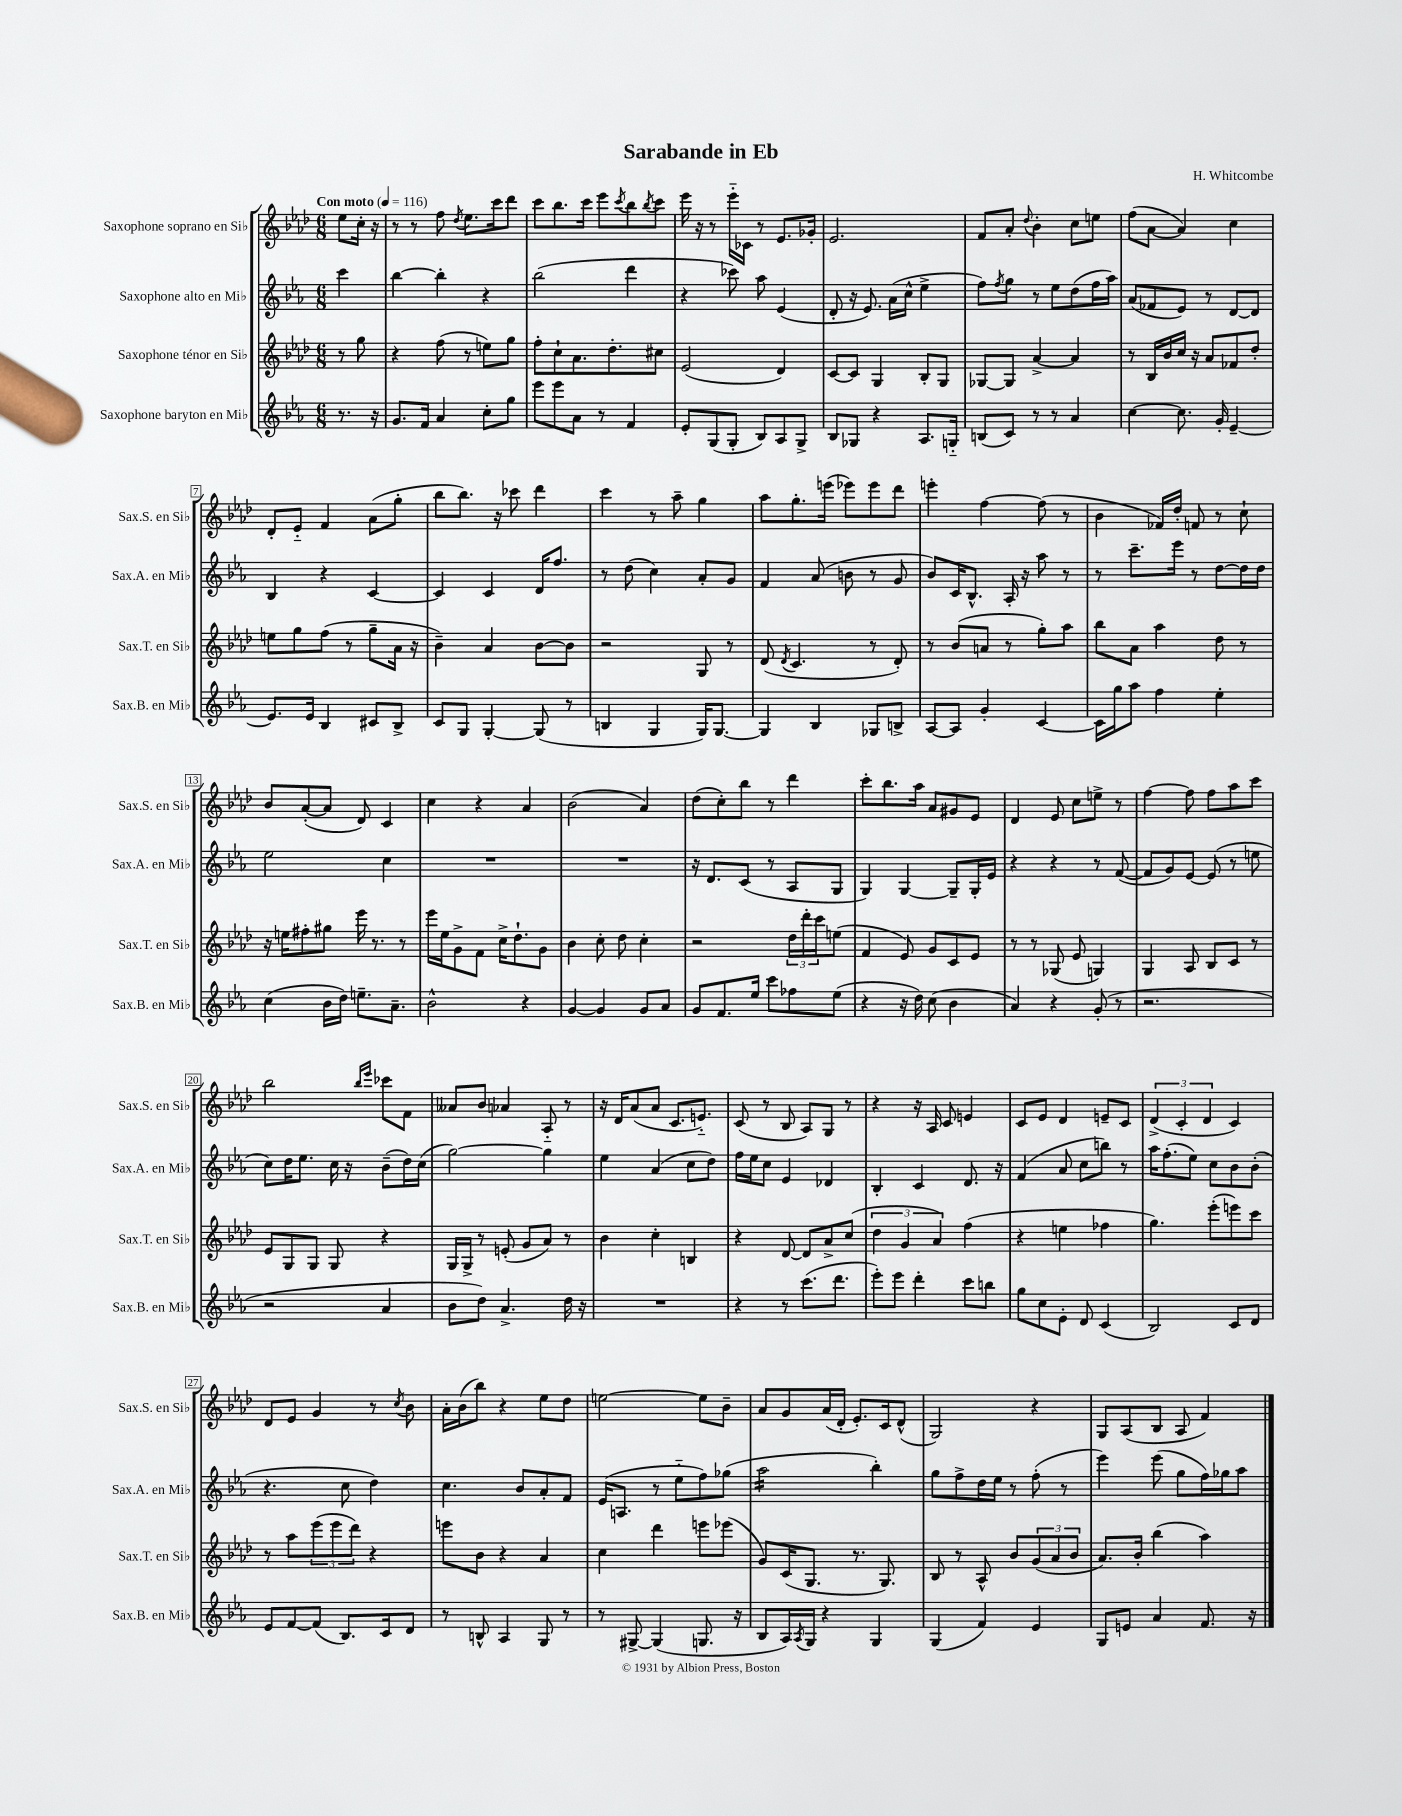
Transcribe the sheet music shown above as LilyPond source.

\header { title = "Sarabande in Eb" composer = "H. Whitcombe" }
<<
\new StaffGroup <<
\new Staff = "s0" \with { instrumentName = "Saxophone soprano en Sib" shortInstrumentName = "Sax.S. en Sib" } {
    \clef treble \key aes \major \numericTimeSignature \time 6/8 \partial 4 \tempo "Con moto" 4 = 116
    ees''8 c''16-. r16 |
    r8 r8 f''8 \acciaccatura { des''8 } ees''8. c'''16 des'''8 |
    c'''8 bes''8. c'''16 ees'''8 \acciaccatura { c'''8 } bes''8 \acciaccatura { bes''8 } c'''8 |
    ees'''16 r16 r8 ees'''16-_ ces'16 r8 ees'8. ges'16-. |
    ees'2. |
    f'8 aes'8-. \appoggiatura { des''8 } bes'4-. c''8 e''8 |
    f''8( aes'8~ aes'4) c''4 |
    des'8-. ees'8-_ f'4 aes'8( g''8-. |
    bes''8 bes''8.) r16 ces'''8 des'''4 |
    c'''4 r8 aes''8-- g''4 |
    aes''8 g''8.-. e'''16( ees'''8) ees'''8 des'''8 |
    e'''4-. f''4~ f''8( r8 |
    bes'4 fes'16) des''16-. f'8 r8 c''8-! |
    bes'8 aes'8~-.( aes'8 des'8) c'4 |
    c''4 r4 aes'4 |
    bes'2( aes'4) |
    des''8( c''8-.) bes''8 r8 des'''4 |
    c'''8-. bes''8. aes''16 aes'8 gis'8 ees'8 |
    des'4 ees'8 c''8 e''8-> r8 |
    f''4~ f''8 f''8 aes''8 c'''8 |
    bes''2 \grace { bes''16 ees'''16 } ces'''8 f'8 |
    aeses'8 bes'8 aes'4 aes8-_ r8 |
    r16 des'16 aes'8( aes'8 c'8. e'8.-_) |
    c'8( r8 bes8 aes8) g8 r8 |
    r4 r16 aes16 c'8 e'4 |
    c'8 ees'8 des'4 e'8-- c'8 |
    \tuplet 3/2 { des'4->( c'4-. des'4 } c'4) |
    des'8 ees'8 g'4 r8 \acciaccatura { c''8 } bes'8 |
    aes'16-. bes'16( bes''8) r4 ees''8 des''8 |
    e''2~ e''8 bes'8-- |
    aes'8 g'8 aes'16( des'16-. ees'8.-.) c'16 des'8-^( |
    g2) r4 |
    g8 aes8( bes8 aes8 f'4) \bar "|." |
}
\new Staff = "s1" \with { instrumentName = "Saxophone alto en Mib" shortInstrumentName = "Sax.A. en Mib" } {
    \clef treble \key ees \major \numericTimeSignature \time 6/8 \partial 4
    c'''4 |
    bes''4~ bes''4-. r4 |
    bes''2( d'''4 |
    r4 ces'''8) aes''8 ees'4( |
    d'8-. r16 ees'8.) aes'16( c''16-^ ees''4-> |
    f''8) \acciaccatura { f''8 } g''8 r8 ees''8 d''8( f''16 aes''16) |
    aes'8( fes'8 ees'8) r8 d'8~ d'8 |
    bes4 r4 c'4~ |
    c'4 c'4 d'16 f''8. |
    r8 d''8( c''4) aes'8-. g'8 |
    f'4 aes'8( b'8 r8 g'8 |
    bes'8) c'16 bes8.-^ aes16-. r16 aes''8 r8 |
    r8 c'''8.-- ees'''16 r8 d''8~ d''16 d''16 |
    ees''2 c''4 |
    R2. |
    R2. |
    r16 d'8. c'8( r8 aes8 g8 |
    g4) g4~ g8-- g16-. ees'16 |
    r4 r4 r8 f'8~( |
    f'8 g'8) ees'8~ ees'8( r8 e''8 |
    c''8) d''16 ees''8. c''16 r16 bes'8--( d''16) c''16( |
    g''2~) g''4 |
    ees''4 aes'4( c''8 d''8) |
    f''16 ees''16 c''8 ees'4 des'4 |
    bes4-. c'4 d'8. r16 |
    f'4( aes'8 c''8 b''8) r8 |
    aes''16 f''8.-.( ees''8) c''8 bes'8 bes'8-.( |
    r4. c''8 d''4) |
    c''4. bes'8 aes'8-. f'8 |
    ees'16( a8. r8 ees''8-_ f''8) ges''8( |
    aes''2:16 bes''4-.) |
    g''8 f''8-> d''16 ees''16 r8 f''8-.( r8 |
    ees'''4) ees'''8( g''8 f''16) ges''16 aes''8 \bar "|." |
}
\new Staff = "s2" \with { instrumentName = "Saxophone ténor en Sib" shortInstrumentName = "Sax.T. en Sib" } {
    \clef treble \key aes \major \numericTimeSignature \time 6/8 \partial 4
    r8 g''8 |
    r4 f''8( r8 e''8) g''8 |
    f''8-. c''8-! aes'8. des''8.-. cis''8 |
    ees'2( des'4) |
    c'8~ c'8 g4 bes8-. g8 |
    ges8~ ges8 aes'4~-> aes'4 |
    r8 bes16 bes'16 c''16 r16 aes'8 fes'8 des''8-. |
    e''8 g''8 f''8( r8 g''8-- aes'16 r16 |
    bes'4--) aes'4 bes'8~ bes'8 |
    r2 g8 r8 |
    des'8( \acciaccatura { des'8 } c'4. r8 des'8-.) |
    r8 bes'8( a'8 r8 g''8-.) aes''8 |
    bes''8 aes'8 aes''4 des''8 r8 |
    r16 e''16 fis''8-. gis''8 ees'''16 r8. r8 |
    ees'''16 ees''16 g'8-> f'8 c''16-> des''8.-! g'8 |
    bes'4 c''8-. des''8 c''4-. |
    r2 \tuplet 3/2 { des''16 des'''16-. c'''16 } e''8( |
    f'4 ees'8) g'8 c'8 ees'8 |
    r8 r8 ges8( ees'8 g4) |
    g4 aes8 bes8 c'8 r8 |
    ees'8 g8 g8 g8 r4 |
    g16 g16-> r8 e'8-.( g'8 aes'8) r8 |
    bes'4 c''4-. b4 |
    r4 des'8~ des'8 aes'8-> c''8( |
    \tuplet 3/2 { des''4 g'4 aes'4) } f''4( |
    r4 e''4 fes''4 |
    g''4.) ees'''8-.( e'''8) c'''8 |
    r8 aes''8 \tuplet 3/2 { ees'''8( ees'''8 des'''8) } r4 |
    e'''8 bes'8 r4 aes'4 |
    c''4 des'''4 e'''8 ees'''8( |
    g'8) c'16( g8. r8. g8.) |
    bes8 r8 aes8-^ bes'8 \tuplet 3/2 { g'8( aes'8 bes'8 } |
    aes'8.) bes'16-. bes''4( aes''4) \bar "|." |
}
\new Staff = "s3" \with { instrumentName = "Saxophone baryton en Mib" shortInstrumentName = "Sax.B. en Mib" } {
    \clef treble \key ees \major \numericTimeSignature \time 6/8 \partial 4
    r8. r16 |
    g'8. f'16 aes'4 c''8-. g''8 |
    ees'''8 ees'''8 aes'8 r8 f'4 |
    ees'8-. g8( g8-. bes8) aes8 g8-> |
    bes8 ges8 r4 aes8. g16-_ |
    b8( c'8) r8 r8 aes'4 |
    c''4~ c''8. g'16-. ees'4~-- |
    ees'8. ees'16 bes4 cis'8 bes8-> |
    c'8 g8 g4~-. g8( r8 |
    b4 g4 g16) g8.~ |
    g4 bes4 ges8 b8-> |
    aes8~ aes8 g'4-. c'4~ |
    c'16 g''16 aes''8 f''4 ees''4-. |
    c''4( bes'16 d''16) e''8.-- aes'8.-- |
    bes'2-^ r4 |
    g'4~ g'4 g'8 aes'8 |
    g'8 f'8. ees''16 c'''8 fes''8 ees''8( |
    r4 r16 d''16) c''8( bes'4 |
    aes'4) r4 g'8-.( r8 |
    r2. |
    r2 aes'4 |
    bes'8 d''8) aes'4.-> d''16 r16 |
    R2. |
    r4 r8 c'''8.( d'''8. |
    ees'''8-.) ees'''8 d'''4-. c'''8 b''8 |
    g''8 c''8 ees'8-. d'8 c'4( |
    bes2) c'8 d'8 |
    ees'8 f'8~ f'8( bes8.) c'16 d'8 |
    r8 b8-^ aes4 g8 r8 |
    r8 gis8~-> gis4( g8. r16 |
    bes8 aes16) \acciaccatura { aes8 } g16 r4 g4 |
    g4( f'4) ees'4 |
    g8 e'8 aes'4 f'8. r16 \bar "|." |
}
>>
>>
\layout { \context { \Score \override BarNumber.stencil = #(make-stencil-boxer 0.1 0.3 ly:text-interface::print) } }
